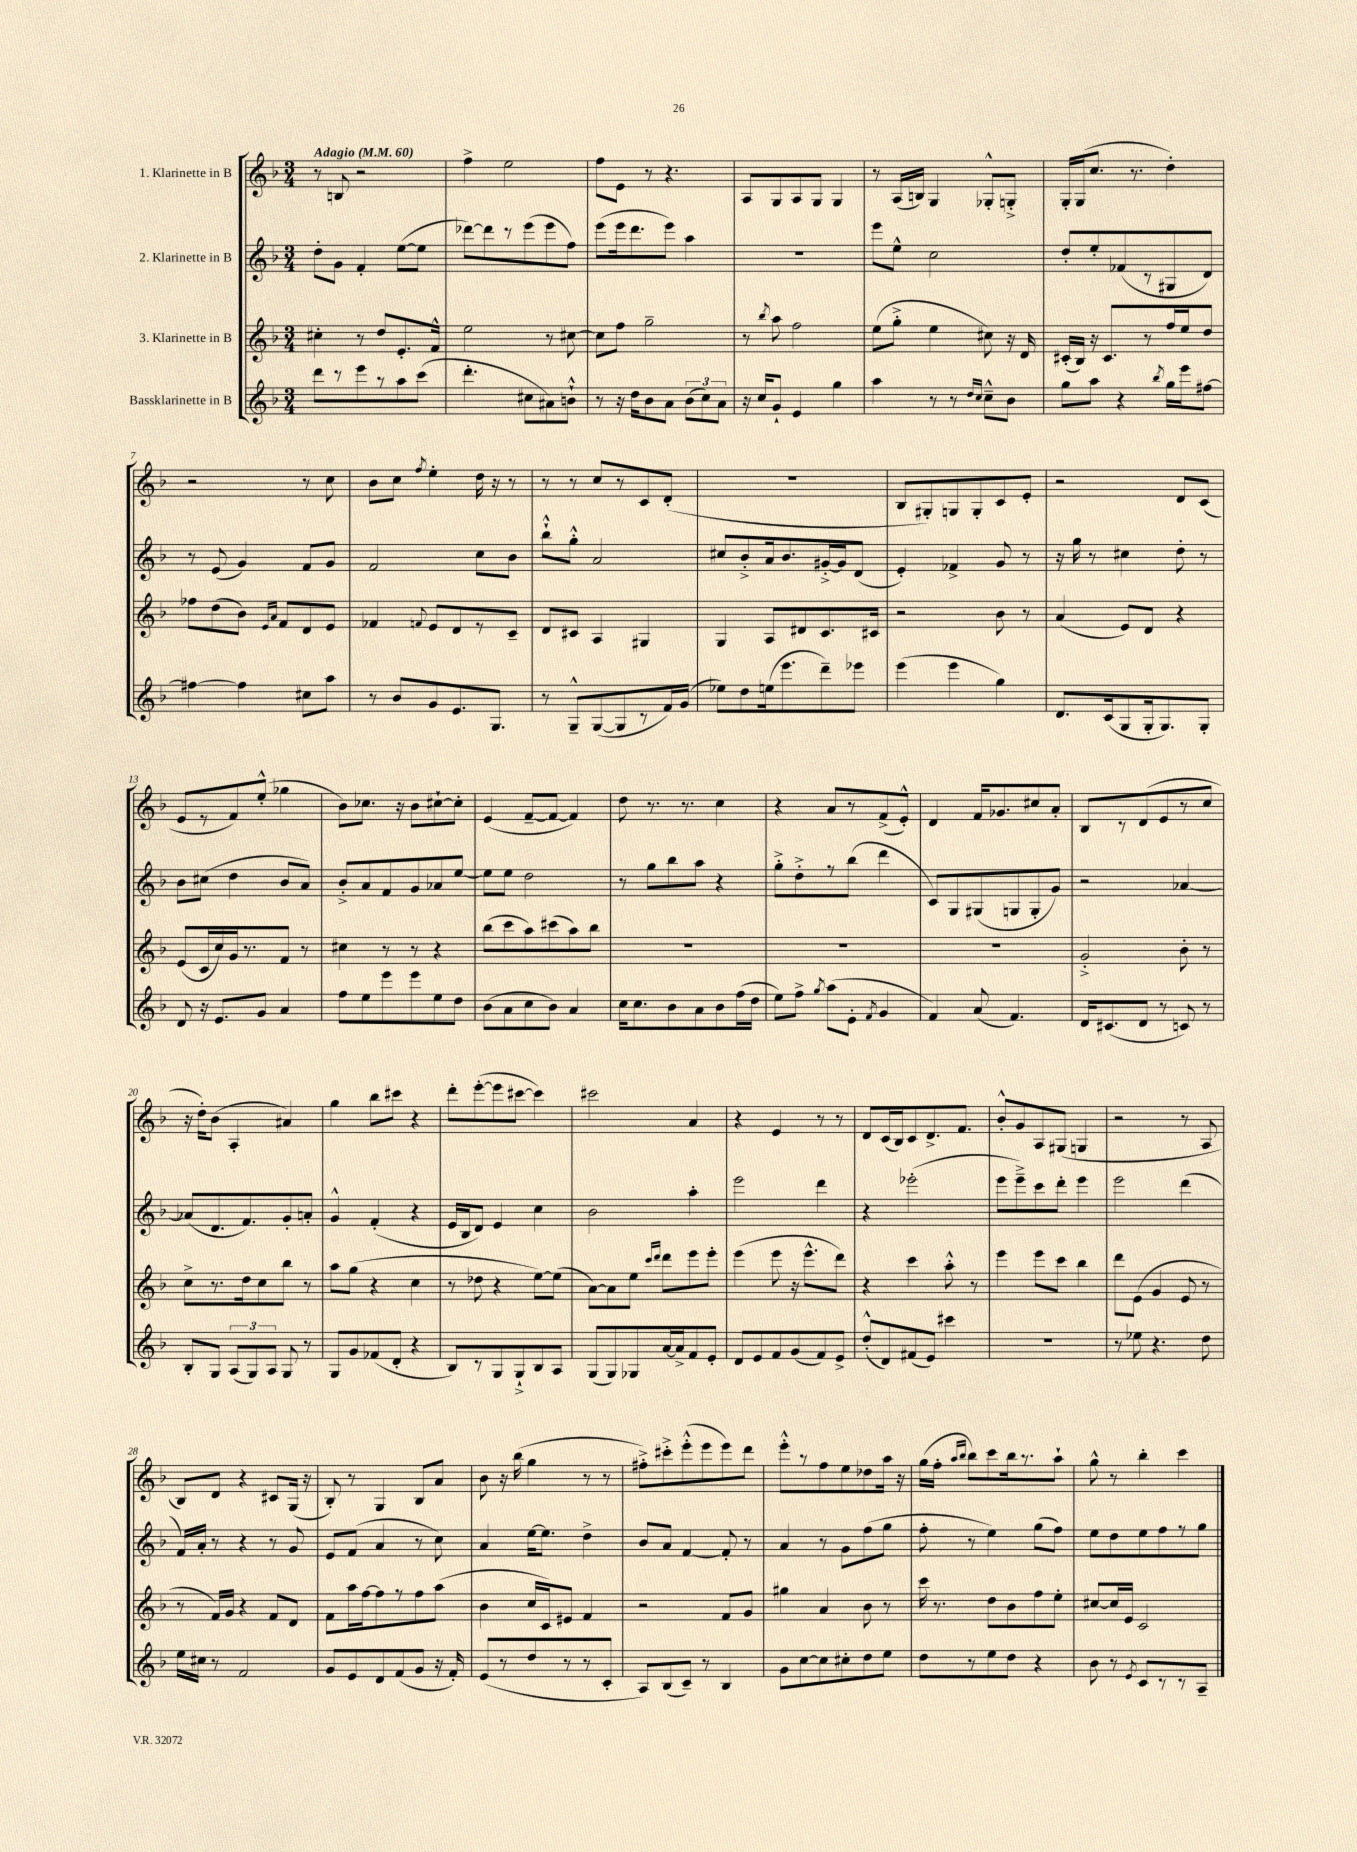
<<
\new StaffGroup <<
\new Staff = "s0" \with { instrumentName = "1. Klarinette in B" } {
    \clef treble \key f \major \numericTimeSignature \time 3/4 \tempo "Adagio" 4 = 60
    \autoBeamOff r8 b8 r2 |
    f''4-> e''2 |
    f''8[ e'8] r8 r4. |
    a8[ g8 a8 g8] g4 |
    r8 a16[( b16]) g4 ges8[-.-^ g8]-.-> |
    g16[-. g16( c''8.] r8. d''4-.) |
    r2 r8 c''8 |
    bes'8[ c''8] \acciaccatura { f''8 } e''4-. d''16 r16 r8 |
    r8 r8 c''8[ r8 c'8 d'8]-.( |
    R2. |
    bes8[ gis8-.) g8 g8-. c'8 e'8]-. |
    r2 d'8[ c'8]( |
    e'8[ r8 f'8) e''8]-.-^( ges''4 |
    bes'8[) ces''8.] r16 bes'8[ cis''8~-! cis''8]-. |
    e'4( f'8[~-- f'8]~ f'4) |
    d''8 r8. r8. c''4 |
    r4 a'8[ r8 f'8->( e'8]-.-^) |
    d'4 f'16[ ges'8. cis''8 a'8]-. |
    bes8[ r8 d'8( e'8 r8 c''8] |
    r16 d''16[-.) bes'8]( a4-. ais'4) |
    g''4 bes''8[ cis'''8] r4 |
    d'''8[-. e'''8~-.( e'''8 cis'''8]~ cis'''4) |
    cis'''2 a'4 |
    r4 e'4 r8 r8 |
    d'8[ c'16( bes16) c'8 d'8.-> f'8.] |
    bes'8[-.-^ g'8 a8 gis8]( g4 |
    r2 r8 a8 |
    bes8[) d'8] r4 cis'8[ g16]( r16 |
    bes8-.) r8 g4 bes8[ a'8] |
    bes'8 r16 bes''16( g''4 r8 r8 |
    fis''8[-.->) cis'''8-.-> e'''8-.-^( e'''8 e'''8) d'''8] |
    e'''8[-.-^ r8 f''8 e''8 des''8 a''16] r16 |
    g''16[( f''16]-. \grace { a''16[ bes''16] } bes''8[) c'''8 bes''16 r8. a''8]-! |
    g''8-^ r8 bes''4-. c'''4 \bar "|." |
}
\new Staff = "s1" \with { instrumentName = "2. Klarinette in B" } {
    \clef treble \key f \major \numericTimeSignature \time 3/4
    \autoBeamOff d''8[-. g'8] f'4-. e''8[~( e''8] |
    des'''8[~) des'''8 r8 e'''8( e'''8 f''8]) |
    e'''8[( e'''16 d'''8. e'''8]) a''4 |
    R2. |
    e'''8[ e''8]-^ c''2 |
    d''8[-. e''8-. fes'8( r8 gis8 d'8]) |
    r8 e'8( g'4) f'8[ g'8] |
    f'2 c''8[ bes'8] |
    bes''8[-!-^ g''8]-.-^ a'2 |
    cis''8[ bes'8-.-> a'16 bes'8. gis'16~-.-> gis'16 d'8]( |
    e'4-.) fes'4-> g'8 r8 |
    r16 g''16 r8 cis''4 d''8-. r8 |
    bes'8[ cis''8]( d''4 bes'8[ a'8]) |
    bes'8[-.-> a'8 f'8 g'8 aes'8 e''8]~ |
    e''8[ e''8] d''2 |
    r8 g''8[ bes''8 a''8] r4 |
    g''8[-.-> d''8-.-> r8 bes''8]( d'''4 |
    c'8[) g8 gis8( g8 g8-. g'8]) |
    r2 aes'4~ |
    aes'8[( d'8. f'8.) g'8-. a'8]-. |
    g'4-^ f'4-.( r4 |
    e'16[ bes16 d'8]) e'4 c''4 |
    bes'2 a''4-. |
    e'''2 d'''4 |
    r4 ees'''2-.( |
    e'''8[ e'''8--->) c'''8 d'''8]-. e'''4 |
    e'''2 d'''4( |
    f'16[) a'16]-. r8 r4 r8 g'8 |
    e'8[ f'8]( a'4 r8 c''8) |
    a'4 e''16[~ e''8.] d''4-> |
    bes'8[ a'8] f'4~ f'8-. r8 |
    a'4 r8 g'8[ f''8( g''8] |
    f''8-. r8 e''4) g''8[( f''8]) |
    e''8[ d''8 e''8 f''8 r8 g''8] \bar "|." |
}
\new Staff = "s2" \with { instrumentName = "3. Klarinette in B" } {
    \clef treble \key f \major \numericTimeSignature \time 3/4
    \autoBeamOff cis''4-. r8 d''8[ e'8.-. f'16]-^ |
    e''2 r8 cis''8~ |
    cis''8[ f''8] g''2-- |
    r8 \acciaccatura { bes''8 } a''8 f''2 |
    e''8[( g''8]-.-> e''4 cis''8) r16 d'16 |
    cis'16[-.( bes16]) r16 cis'8.[ r8 f''16 e''16 d''8] |
    fes''8[ d''8( bes'8]) \grace { e'16[ a'16] } f'8[ d'8 e'8] |
    fes'4 \appoggiatura { f'8 } e'8[ d'8 r8 c'8]-- |
    d'8[ cis'8] a4 gis4 |
    g4 a8[ dis'8 c'8. cis'16] |
    r2 bes'8 r8 |
    a'4( e'8[) d'8] r4 |
    e'8[( c'16 c''16) g'16 r8. f'8] r8 |
    cis''4 r8 r8 r4 |
    bes''8[( c'''8 a''8) cis'''8( a''8) bes''8] |
    R2. |
    R2. |
    R2. |
    g'2-.-> bes'8-. r8 |
    c''8[-> r8. d''16 c''8 bes''8] r8 |
    a''8[ g''8]( r4 c''4 |
    r8 des''8 r4 e''8[~) e''8]( |
    a'8[~) a'8 e''8] \grace { c'''16[ d'''16] } d'''8[ e'''8 e'''8]-. |
    e'''4( e'''8 r16 e'''8.[-^ d'''8]) |
    r4 c'''4 a''8-.-^ r8 |
    e'''4 e'''8[ c'''8] bes''4 |
    d'''8[ e'8]( g'4 e'8 r8 |
    r8 f'16[) g'16] r4 f'8[ d'8] |
    f'8[ a''16 f''16~ f''8 r8 f''8 a''8]( |
    bes'4 c''16[ c'16) eis'8] f'4 |
    r2 f'8[ g'8] |
    gis''4 a'4 bes'8 r8 |
    c'''16 r8. d''8[ bes'8 f''8 e''8]-. |
    cis''8[~ cis''16 e'16] c'2 \bar "|." |
}
\new Staff = "s3" \with { instrumentName = "Bassklarinette in B" } {
    \clef treble \key f \major \numericTimeSignature \time 3/4
    \autoBeamOff d'''8[ r8 e'''8 r8 a''8 c'''8]( |
    d'''4.-. cis''8[ ais'8) b'8]-!-^ |
    r8 r16 d''16[ bes'8 a'8] \tuplet 3/2 { bes'8[( c''8) a'8] } |
    r16 c''16[ g'8]-! e'4 g''4 |
    a''4 r8 r8 \grace { d''16[ c''16] } c''8[---^ bes'8] |
    g''8[ a''8] r4 \acciaccatura { bes''8 } g''16[ e'''16 fis''8]~ |
    fis''4~ fis''4 cis''8[ a''8] |
    r8 bes'8[ g'8 e'8. g8.] |
    r8 g8[---^ g8~( g8 r8 f'16) g'16]( |
    ees''8[) d''8 e''16( e'''8. d'''8--) ees'''8] |
    e'''4( e'''4 g''4) |
    d'8.[ c'16( g8 g16-. g8.) g8]-. |
    d'8 r16 e'8.[ g'8] a'4 |
    f''8[ e''8 e'''8 e'''8 e''8 d''8] |
    bes'8[( a'8 c''8 bes'8]) a'4 |
    c''16[ c''8. bes'8 a'8 bes'8 f''16( d''16] |
    e''8[) f''8]-> \acciaccatura { g''8 } a''8[( e'8]-. \acciaccatura { f'8 } g'4 |
    f'4) a'8( f'4.) |
    d'16[ cis'8.( d'8] r8 c'8) r8 |
    bes8[-. g8] \tuplet 3/2 { a8[( g8) a8] } g8 r8 |
    g8[ g'8 fes'8( d'8]-. r4 |
    bes8[) r8 g8 g8-!-> bes8 a8] |
    g8[( g8) ges8 a'16~ a'16-> f'8 e'8]-. |
    d'8[ e'8 f'8 g'8( f'8) e'8]-> |
    d''8[-.-^( d'8) fis'8( e'8]) cis'''4 |
    R2. |
    r8 ees''8 r4. d''8 |
    e''16[ cis''16] r8 f'2 |
    g'8[ e'8 d'8 f'8( g'8] r16 f'16-.) |
    e'8[( r8 d''8 r8 r8 c'8]-. |
    a8[) bes8( c'8]--) r8 bes4 |
    g'8[ c''8~ c''8 cis''8-. d''8 e''8] |
    d''8[ r8 e''8 d''8] r4 |
    bes'8 r8 \acciaccatura { e'8 } c'8[ r8 r8 a8]-- \bar "|." |
}
>>
>>
